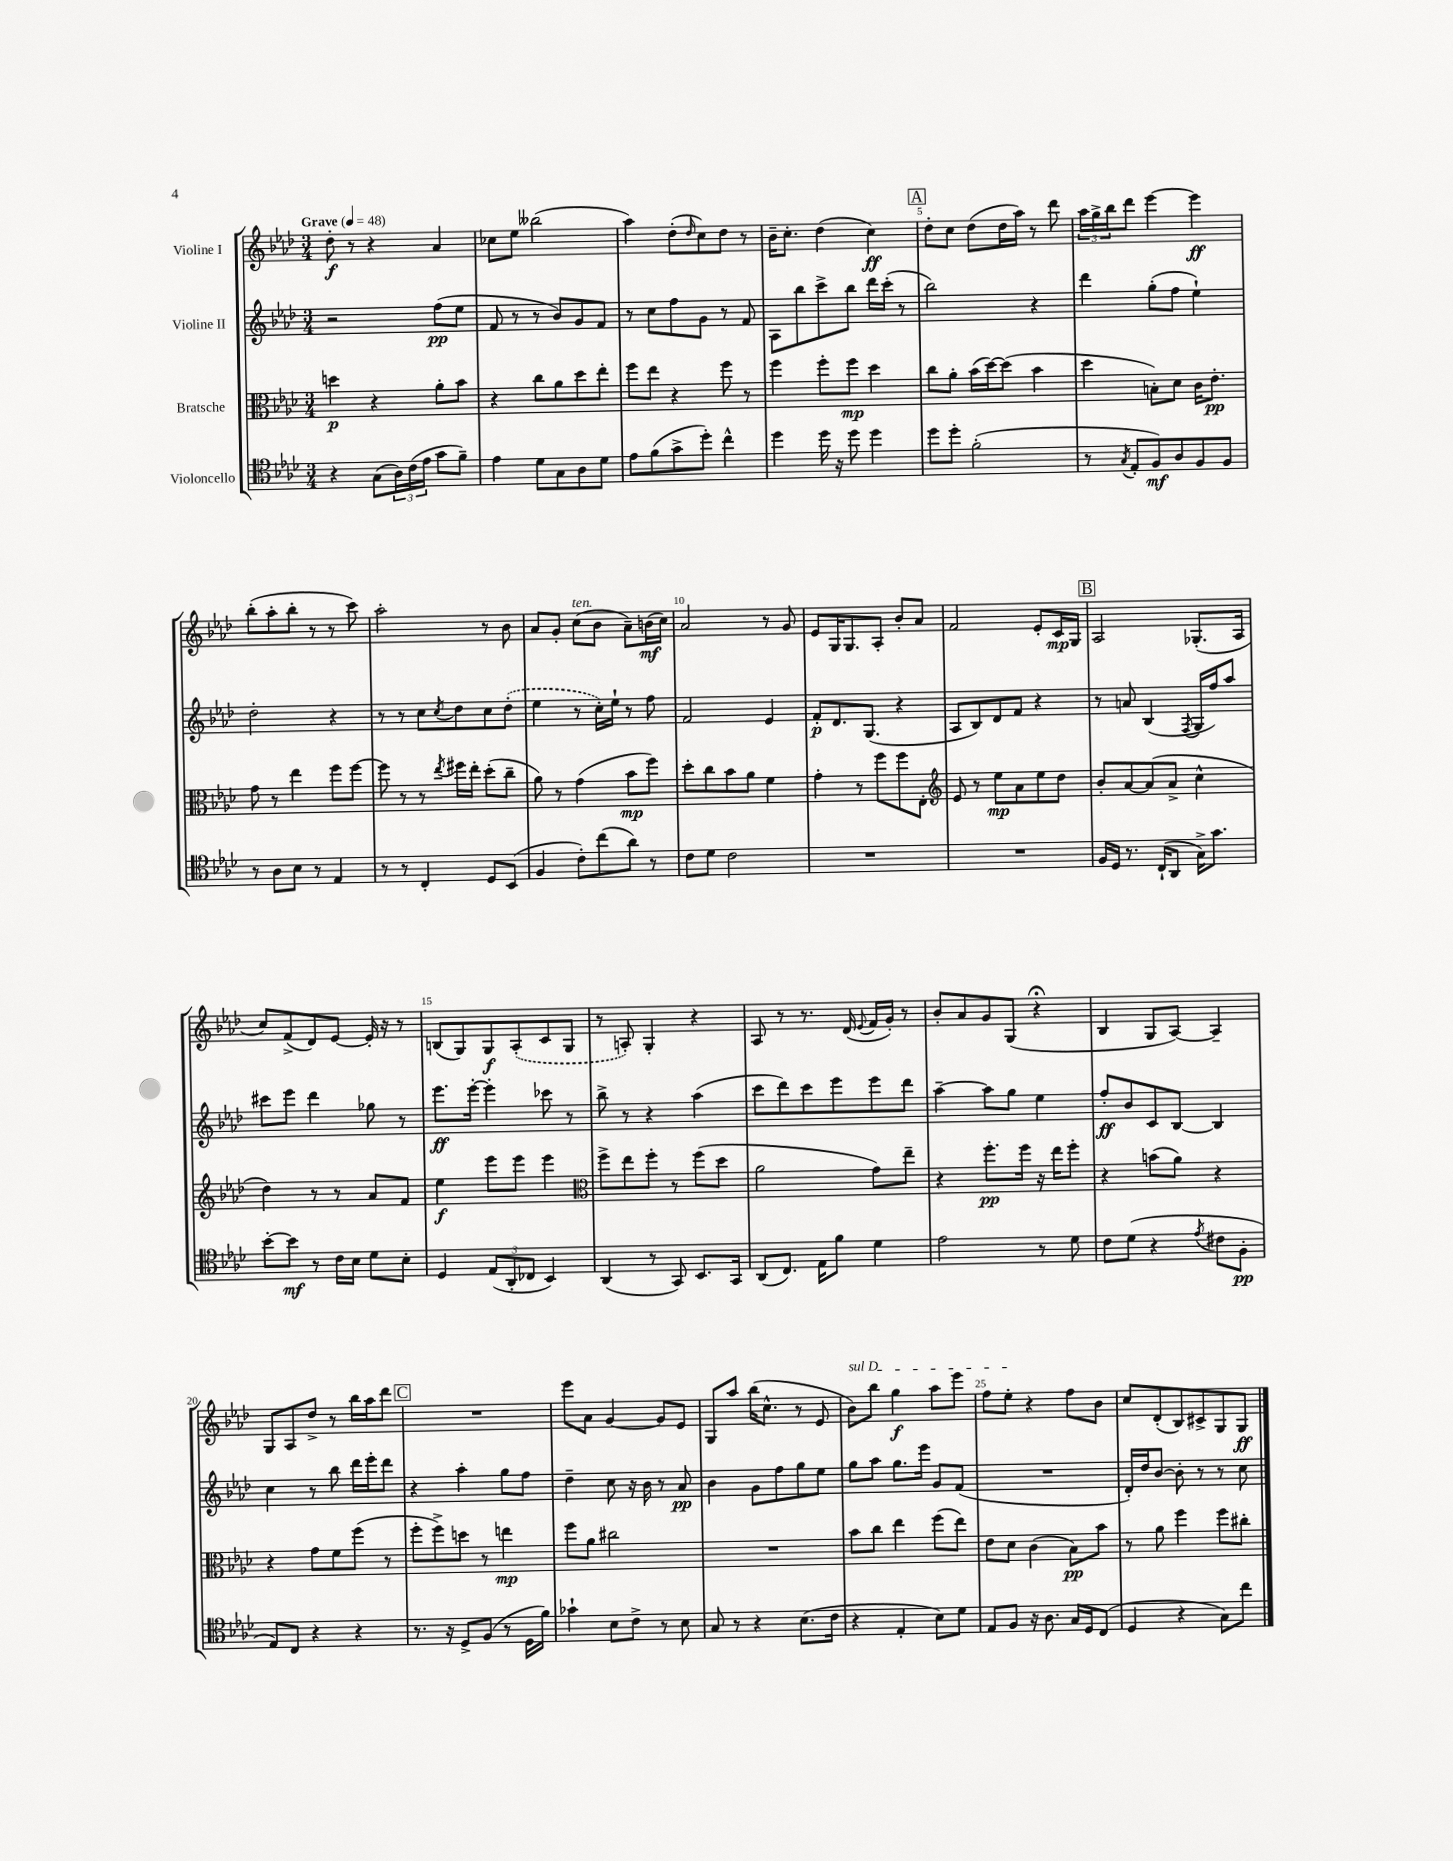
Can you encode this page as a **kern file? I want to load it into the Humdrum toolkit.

**kern	**dynam	**kern	**dynam	**kern	**dynam	**kern	**dynam
*part4	*part4	*part3	*part3	*part2	*part2	*part1	*part1
*staff4	*staff4	*staff3	*staff3	*staff2	*staff2	*staff1	*staff1
*I"Violoncello	*	*I"Bratsche	*	*I"Violine II	*	*I"Violine I	*
*clefC4	*	*clefC3	*	*clefG2	*	*clefG2	*
*k[b-e-a-d-]	*	*k[b-e-a-d-]	*	*k[b-e-a-d-]	*	*k[b-e-a-d-]	*
*M3/4	*	*M3/4	*	*M3/4	*	*M3/4	*
*MM48	*	*MM48	*	*MM48	*	*MM48	*
=1	=1	=1	=1	=1	=1	=1	=1
!	!	!	!	!	!	!LO:TX:a:B:t=Grave	!
4r	.	4ddn\	p	2r	.	8dd-'\	f
.	.	.	.	.	.	8r	.
(8G\L	.	4r	.	.	.	4r	.
24A-\L)	.	.	.	.	.	.	.
(24c\	.	.	.	.	.	.	.
24e-\JJ	.	.	.	.	.	.	.
8g\L	.	8a-'\L	.	(8ff\L	pp	4a-/	.
8f~\J)	.	8b-\J	.	8ee-\J	.	.	.
=2	=2	=2	=2	=2	=2	=2	=2
4e-\	.	4r	.	8f/	.	8cc-X\L	.
.	.	.	.	8r	.	8ee-\J	.
8d-\L	.	8cc\L	.	8r	.	(2bb--X\	.
8G\	.	8a-\	.	8b-/L)	.	.	.
8A-\	.	8dd-\	.	8g/	.	.	.
8d-\J	.	8ee-'\J	.	8f/J	.	.	.
=3	=3	=3	=3	=3	=3	=3	=3
8e-\L	.	8ff\L	.	8r	.	4aa-\)	.
(8f\	.	8ee-\J	.	8cc\L	.	.	.
8g^\	.	4r	.	8ff\	.	(8dd-'\L	.
.	.	.	.	.	.	16qqdd-/	.
8dd-'\J)	.	.	.	8g\J	.	8cc\)	.
4cc^^\	.	8ff\	.	8r	.	8dd-\J	.
.	.	8r	.	8f/	.	8r	.
=4	=4	=4	=4	=4	=4	=4	=4
4dd-\	.	4ff\	.	8A-\L	.	16b-~\KL	.
.	.	.	.	.	.	8.cc'\J	.
.	.	.	.	8bb-\	.	.	.
16dd-\	.	8ff'\L	.	8ccc^\	.	(4dd-\	.
16r	.	.	.	.	.	.	.
8dd-\	.	8ff\J	mp	8bb-\J	.	.	.
4dd-\	.	4dd-\	.	16ddd-\LL	.	4cc\)	ff
.	.	.	.	(16ccc'\JJ	.	.	.
.	.	.	.	8r	.	.	.
!!LO:REH:place=s1:t=A
=5	=5	=5	=5	=5	=5	=5	=5
8dd-\L	.	8cc\L	.	2bb-\)	.	8dd-'\L	.
8dd-'\J	.	8a-'\J	.	.	.	8cc\J	.
(2f'\	.	(16b-\LL	.	.	.	(8dd-\L	.
.	.	[16dd-\J)	.	.	.	.	.
.	.	(8dd-\J]	.	.	.	16dd-\L	.
.	.	.	.	.	.	16aa-\JJ)	.
.	.	4b-\	.	4r	.	8r	.
.	.	.	.	.	.	8ddd-\	.
=6	=6	=6	=6	=6	=6	=6	=6
8r	.	4dd-\	.	4ddd-\	.	24aa-\LL	.
.	.	.	.	.	.	24gg^\	.
.	.	.	.	.	.	24bb-\J	.
8qG/	.	.	.	.	.	.	.
8E-'/L	.	.	.	.	.	8ddd-\J	.
8F/)	mf	8Bn'\L)	.	(8gg'\L	.	[4eee-\	.
8A-/	.	8d-\J	.	8ff\J	.	.	.
8F/	.	16c\KL	.	4ee-`\)	.	4eee-\]	ff
.	.	8.e-'\J	pp	.	.	.	.
8F/J	.	.	.	.	.	.	.
!!LO:LB:g=z
=7	=7	=7	=7	=7	=7	=7	=7
8r	.	8g\	.	2dd-'\	.	(8bb-'\L	.
8A-\L	.	8r	.	.	.	8aa-'\	.
8B-\J	.	4ee-\	.	.	.	8bb-'\J	.
8r	.	.	.	.	.	8r	.
4E-/	.	8ff\L	.	4r	.	8r	.
.	.	[8ff\J	.	.	.	8ccc\)	.
=8	=8	=8	=8	=8	=8	=8	=8
8r	.	8ff\]	.	8r	.	2aa-'\	.
8r	.	8r	.	8r	.	.	.
4C'/	.	8r	.	8cc\L	.	.	.
.	.	8qee-/	.	8qcc/	.	.	.
.	.	16ff#X\LL	.	8dd-\	.	.	.
.	.	16ee-'\JJ	.	.	.	.	.
8D-/L	.	(8dd-'\L	.	8cc\	.	8r	.
(8BB-/J	.	8cc~\J	.	(8dd-'\J	.	8b-\	.
=9	=9	=9	=9	=9	=9	=9	=9
4F/	.	8a-\)	.	4ee-\	.	8a-/L	.
.	.	8r	.	.	.	8g'/J	.
!	!	!	!	!	!	!LO:TX:a:i:t=ten.	!
8c'\L)	.	(4g\	.	8r	.	(8cc\L	.
(8cc\	.	.	.	16cc'\LL)	.	8b-\J	.
.	.	.	.	16ee-`\JJ	.	.	.
8a-\J)	.	8b-\L	mp	8r	.	8a-~\L)	.
8r	.	8ff\J)	.	8ff\	.	(16bn\L	mf
.	.	.	.	.	.	16cc\JJ)	.
=10	=10	=10	=10	=10	=10	=10	=10
8c\L	.	8dd-'\L	.	2f/	.	2a-/	.
8d-\J	.	8cc\	.	.	.	.	.
2c\	.	8b-\	.	.	.	.	.
.	.	8a-\J	.	.	.	.	.
.	.	4f\	.	4e-/	.	8r	.
.	.	.	.	.	.	8g/	.
=11	=11	=11	=11	=11	=11	=11	=11
2.r	.	4g'\	.	8f'/L	p	8e-/L	.
.	.	.	.	8.d-/	.	16G/K	.
.	.	.	.	.	.	8.G/	.
.	.	8r	.	.	.	.	.
.	.	.	.	(8.G/J	.	.	.
.	.	8ff\L	.	.	.	8A-'/J	.
.	.	8ff\	.	4r	.	8b-'/L	.
.	.	8E-'\J	.	.	.	8a-/J	.
=12	=12	=12	=12	=12	=12	=12	=12
*	*	*clefG2	*	*	*	*	*
2.r	.	8e-/	.	8A-/L	.	2f/	.
.	.	8r	.	8B-/)	.	.	.
.	.	8ee-\L	mp	8d-/	.	.	.
.	.	8a-\	.	8f/J	.	.	.
.	.	8ee-\	.	4r	.	8e-'/L	.
.	.	8dd-\J	.	.	.	16c/L	mp
.	.	.	.	.	.	16G/JJ	.
!!LO:REH:place=s1:t=B
=13	=13	=13	=13	=13	=13	=13	=13
16F/LL	.	8b-'/L	.	8r	.	2A-/	.
16D-/JJ	.	.	.	.	.	.	.
8.r	.	[8a-/	.	8an/	.	.	.
.	.	(8a-/]	.	(4B-/	.	.	.
(16C`/KL	.	.	.	.	.	.	.
8AA-/J	.	8a-^/J	.	.	.	.	.
.	.	.	.	8qF/	.	.	.
16G^\KL)	.	4cc^^\	.	16G/LL	.	(8.G-X'/L	.
8.g\J	.	.	.	16ff/J)	.	.	.
.	.	.	.	8aa-/J	.	.	.
.	.	.	.	.	.	16A-/Jk	.
!!LO:LB:g=z
=14	=14	=14	=14	=14	=14	=14	=14
[8b-'\L	.	4dd-\)	.	8ccc#X\L	.	8cc/L)	.
8b-\J]	mf	.	.	8eee-\J	.	(8f^/	.
8r	.	8r	.	4ddd-\	.	8d-/)	.
16c\LL	.	8r	.	.	.	[8e-/J	.
16B-\JJ	.	.	.	.	.	.	.
8d-\L	.	8a-/L	.	8gg-X\	.	16e-'/]	.
.	.	.	.	.	.	16r	.
8B-'\J	.	8f/J	.	8r	.	8r	.
=15	=15	=15	=15	=15	=15	=15	=15
4D-/	.	4ee-\	f	8.eee-\L	ff	(8Bn/L	.
.	.	.	.	.	.	8G/)	.
.	.	.	.	[16eee-'\Jk	.	.	.
(12E-/L	.	8eee-\L	.	4eee-'\]	.	8G/	f
12AA-'/	.	.	.	.	.	.	.
.	.	8eee-\J	.	.	.	(8A-'/	.
12C-X/J	.	.	.	.	.	.	.
4BB-/)	.	4eee-\	.	8ccc-X\	.	8c/	.
.	.	.	.	8r	.	8G/J	.
=16	=16	=16	=16	=16	=16	=16	=16
*	*	*clefC3	*	*	*	*	*
(4AA-/	.	8ff^\L	.	8bb-^\	.	8r	.
.	.	8ee-\	.	8r	.	8An'/)	.
8r	.	8ff'\J	.	4r	.	4G'/	.
8GG/)	.	8r	.	.	.	.	.
8.BB-/L	.	(8ff\L	.	(4aa-\	.	4r	.
.	.	8dd-\J	.	.	.	.	.
16GG/Jk	.	.	.	.	.	.	.
=17	=17	=17	=17	=17	=17	=17	=17
(8AA-/L	.	2a-\	.	8ccc\L	.	8A-/	.
8.C/J)	.	.	.	8ddd-\)	.	8r	.
.	.	.	.	8ccc\	.	8.r	.
16E-\KL	.	.	.	.	.	.	.
8f\J	.	.	.	8eee-\	.	.	.
.	.	.	.	.	.	(16d-/	.
.	.	.	.	.	.	8qqe-/	.
4d-\	.	8g\L)	.	8eee-\	.	16f/LL	.
.	.	.	.	.	.	16g'/JJ)	.
.	.	8ee-~\J	.	8ddd-\J	.	8r	.
=18	=18	=18	=18	=18	=18	=18	=18
2e-\	.	4r	.	[4aa-~\	.	8b-'/L	.
.	.	.	.	.	.	8a-/	.
.	.	8.ff'\L	pp	8aa-\L]	.	8g/	.
.	.	.	.	8gg\J	.	(8G/J	.
.	.	16ff\Jk	.	.	.	.	.
8r	.	16r	.	4ee-\	.	4r;<	.
.	.	16ee-\KL	.	.	.	.	.
8d-\	.	8ff'\J	.	.	.	.	.
=19	=19	=19	=19	=19	=19	=19	=19
8c\L	.	4r	.	8ff'/L	ff	4B-/	.
(8d-\J	.	.	.	8b-/	.	.	.
4r	.	(8bn\L	.	8c/	.	8G/L	.
.	.	8a-\J)	.	[8B-/J	.	[8A-/J)	.
8qe-/	.	.	.	.	.	.	.
8c#X\L	.	4r	.	4B-/]	.	4A-~/]	.
8F'\J	pp	.	.	.	.	.	.
!!LO:LB:g=z
=20	=20	=20	=20	=20	=20	=20	=20
8E-/L)	.	4r	.	4cc\	.	8G/L	.
8C/J	.	.	.	.	.	8A-/	.
4r	.	8g\L	.	8r	.	8dd-^/J	.
.	.	8f\	.	8bb-\	.	8r	.
4r	.	(8ff\J	.	16ddd-\LL	.	16bb-\LL	.
.	.	.	.	16eee-'\J	.	16aa-\J	.
.	.	8r	.	8ddd-\J	.	8ddd-\J	.
!!LO:REH:place=s1:t=C
=21	=21	=21	=21	=21	=21	=21	=21
8.r	.	8ff'\L	.	4r	.	2.r	.
.	.	8ff^\)	.	.	.	.	.
16r	.	.	.	.	.	.	.
8D-^/L	.	8ddn\J	.	4aa-'\	.	.	.
(8F/J	.	8r	.	.	.	.	.
8r	.	4een\	mp	8gg\L	.	.	.
16D-\LL	.	.	.	8ff\J	.	.	.
16f\JJ)	.	.	.	.	.	.	.
=22	=22	=22	=22	=22	=22	=22	=22
4g-X`\	.	8ff\L	.	4dd-~\	.	8eee-\L	.
.	.	8a-\J	.	.	.	8a-\J	.
8B-\L	.	2cc#X\	.	8cc\	.	[4g/	.
8c^\J	.	.	.	16r	.	.	.
.	.	.	.	16b-\	.	.	.
8r	.	.	.	8r	.	8g/L]	.
8B-\	.	.	.	8a-/	pp	8e-/J	.
=23	=23	=23	=23	=23	=23	=23	=23
8G/	.	2.r	.	4b-\	.	8G/L	.
8r	.	.	.	.	.	8aa-/J	.
4r	.	.	.	8g\L	.	(16bb-\KL	.
.	.	.	.	.	.	8.cc^^\J	.
.	.	.	.	8ff\	.	.	.
(8.B-\L	.	.	.	8gg\	.	8r	.
.	.	.	.	8ee-\J	.	8e-/	.
16c\Jk	.	.	.	.	.	.	.
=24	=24	=24	=24	=24	=24	=24	=24
!	!	!	!	!	!	!LO:TX:a:i:t=sul D	!
4r	.	8b-\L	.	8gg\L	.	8b-\L)	.
.	.	8cc\J	.	8aa-\J	.	8bb-\J	.
4E-'/	.	4ee-\	.	8.gg\L	.	4gg\	f
.	.	.	.	16eee-\Jk	.	.	.
8B-\L)	.	(8ff\L	.	8g/L	.	8aa-\L	.
8d-\J	.	8ee-\J)	.	(8f/J	.	8eee-\J	.
=25	=25	=25	=25	=25	=25	=25	=25
8E-/L	.	8e-\L	.	2.r	.	8ff\L	.
8F/J	.	8d-\J	.	.	.	8ee-'\J	.
16r	.	(4c\	.	.	.	4r	.
8.A-\	.	.	.	.	.	.	.
16G/LL	.	8B-\L)	pp	.	.	8ff\L	.
16D-/J	.	.	.	.	.	.	.
(8C/J	.	8b-\J	.	.	.	8b-\J	.
=26	=26	=26	=26	=26	=26	=26	=26
4D-/	.	8r	.	16d-'/LL)	.	8cc/L	.
.	.	.	.	16dd-/J	.	.	.
.	.	8a-\	.	[8b-/J	.	(8d-'/	.
4r	.	4ff\	.	8b-'\]	.	8B-/)	.
.	.	.	.	8r	.	8c#X^/	.
8G\L)	.	8ff\L	.	8r	.	8G/	.
8cc\J	.	8cc#X'\J	.	8cc\	.	8G/J	ff
==	==	==	==	==	==	==	==
*-	*-	*-	*-	*-	*-	*-	*-
